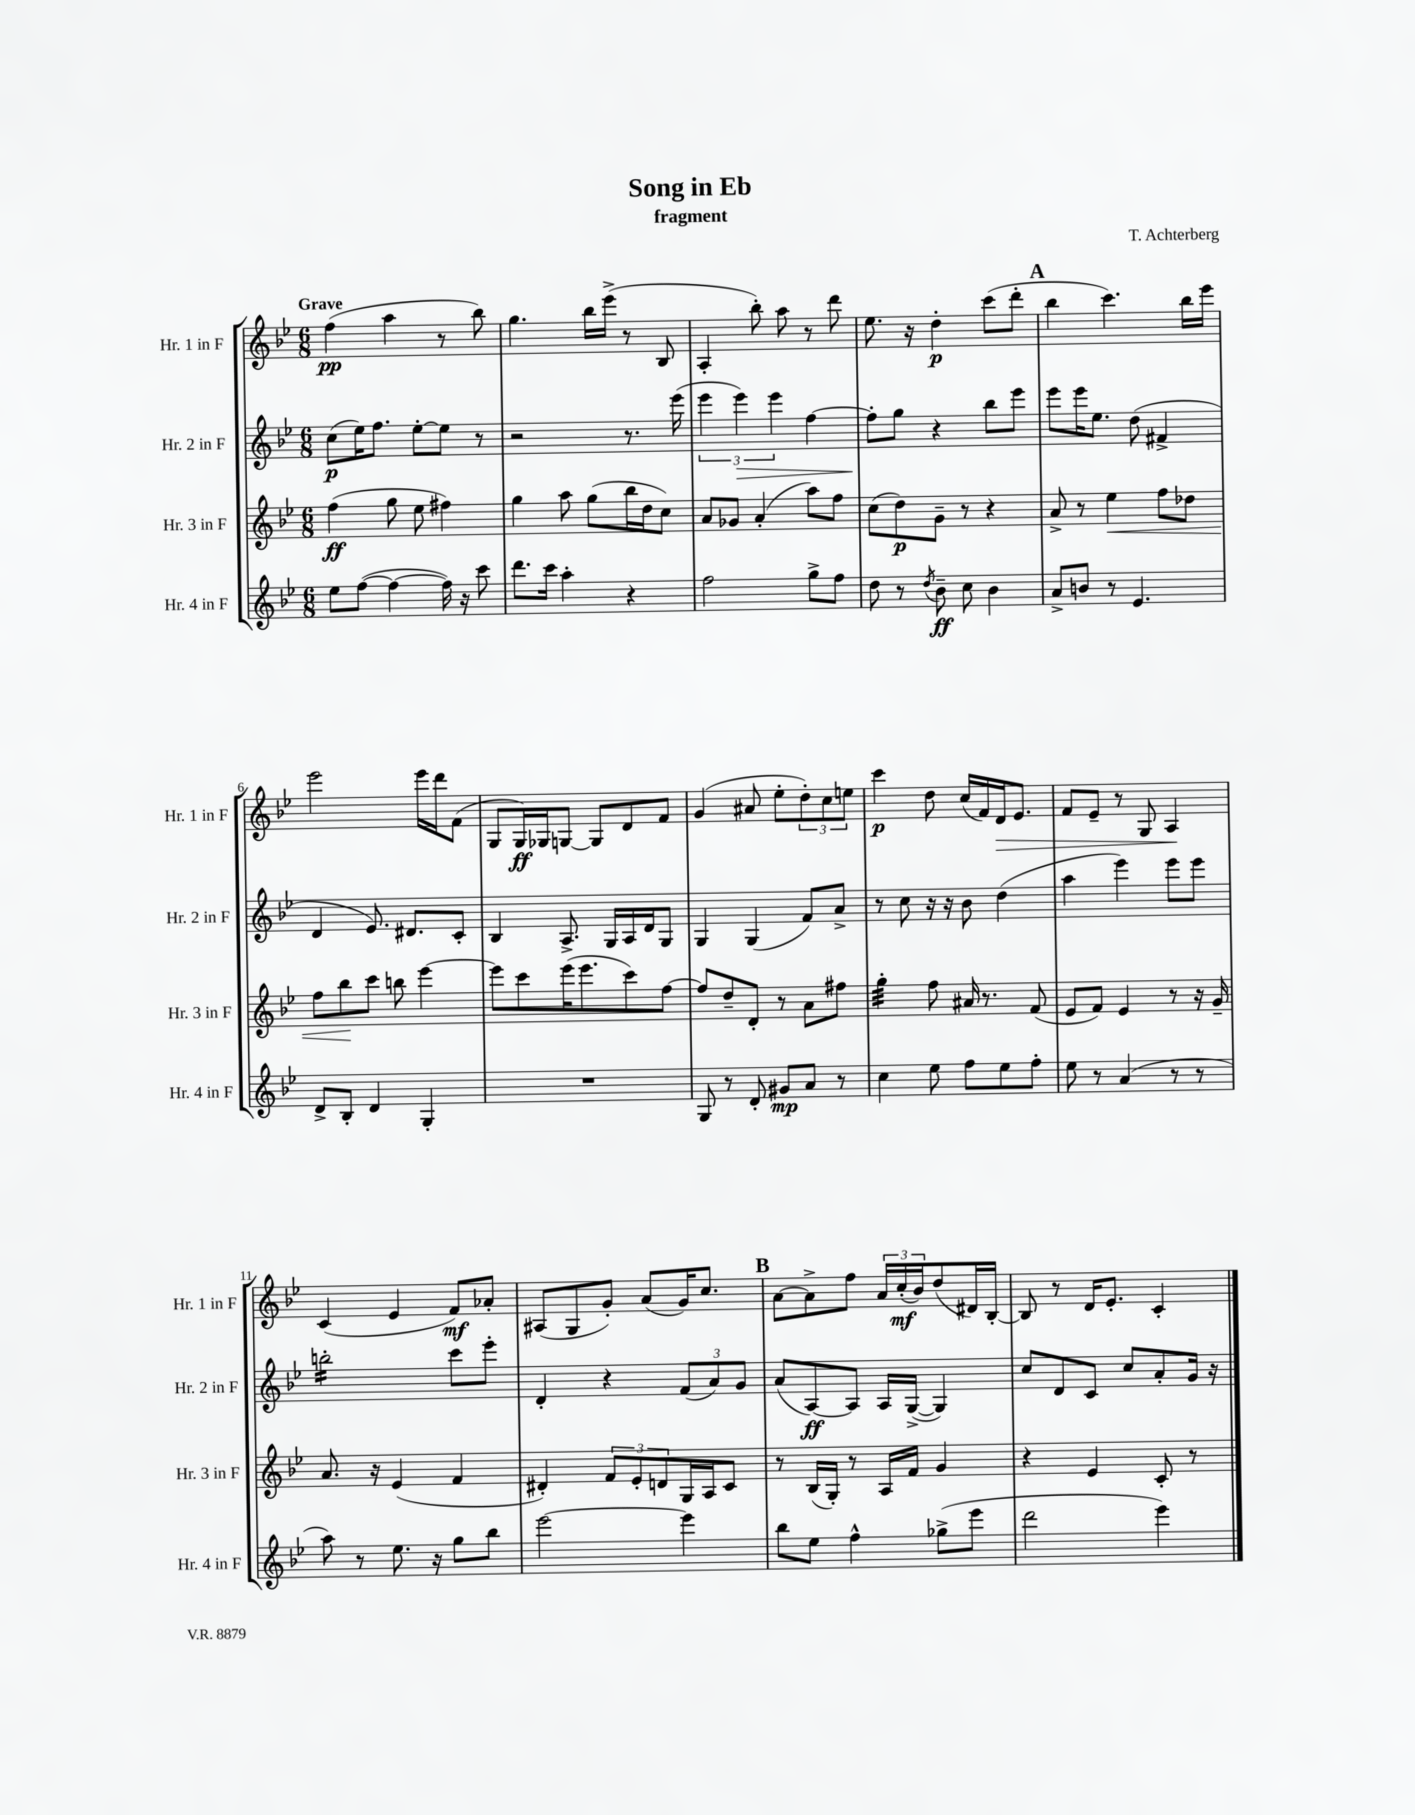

**kern	**kern	**kern	**kern
*staff4	*staff3	*staff2	*staff1
*clefG2	*clefG2	*clefG2	*clefG2
*k[b-e-]	*k[b-e-]	*k[b-e-]	*k[b-e-]
*M6/8	*M6/8	*M6/8	*M6/8
8ee-	(4ff	(8cc	(4ff
([8ff	.	16ee-)	.
.	.	8.ff	.
4ff_	8gg	.	4aa
.	8ee-	[8ee-'	.
16ff])	4ff#)	8ee-]	8r
16r	.	.	.
8ccc	.	8r	8bb-)
=	=	=	=
8.ddd	4gg	2r	4.gg
16ccc	.	.	.
4aa'	8aa	.	.
.	(8gg	.	16bb-
.	.	.	(16eee-^
4r	16bb-	8.r	8r
.	16dd	.	.
.	8cc)	.	8B-
.	.	(16eee-	.
=	=	=	=
2ff	8a	6eee-	4A'
.	8g-	.	.
.	.	6eee-)	.
.	(4a'	.	8bb-')
.	.	6eee-	.
.	.	.	8aa
8gg^	8aa)	[4ff	8r
8ff	8ff	.	8ddd
=	=	=	=
8dd	(8cc	8ff']	8.ee-
8r	8dd)	8gg	.
.	.	.	16r
8qdd	.	.	.
8b-~	8g~	4r	4dd'
8cc	8r	.	.
4b-	4r	8bb-	(8ccc
.	.	8eee-	8ddd'
=	=	=	=
8a^	8a^	8eee-	4bb-
8b	8r	16eee-	.
.	.	8.ee-	.
8r	4ee-	.	4.ccc)
4.e-	.	(8dd	.
.	8ff	4f#^	.
.	8dd-	.	16bb-
.	.	.	16eee-
=	=	=	=
8d^	8ff	4d	2eee-
8B-'	8bb-	.	.
4d	8ccc	8.e-)	.
.	8bb	.	.
.	.	8.d#	.
4G'	[4eee-	.	16eee-
.	.	.	16ddd
.	.	8c'	(8f
=	=	=	=
2.r	8eee-]	4B-	8G
.	8ccc	.	16G)
.	.	.	16G-
.	(16eee-	8.A^	[8G
.	8.eee-	.	.
.	.	.	8G]
.	.	16G	.
.	8ccc)	16A	8d
.	.	16d	.
.	[8ff	8G	8f
=	=	=	=
8G	8ff]	4G	(4g
8r	8dd~	.	.
8d'	8d'	(4G	8a#
8g#	8r	.	8ee-'
8a	8a	8f)	12dd')
.	.	.	12cc
8r	8ff#	8a^	.
.	.	.	12ee
=	=	=	=
4cc	4gg'	8r	4ccc
.	.	8cc	.
8ee-	8ff	16r	8dd
.	.	16r	.
8ff	16a#	8b-	(16cc
.	8.r	.	16f)
8ee-	.	(4dd	16d
.	.	.	8.e-
8ff'	(8f	.	.
=	=	=	=
8ee-	8e-	4aa	8f
8r	8f)	.	8e-~
(4a	4e-	4eee-)	8r
.	.	.	8G
8r	8r	8eee-	4A
8r	16r	8eee-	.
.	16g~	.	.
=	=	=	=
8aa)	8.a	2bb'	(4c
8r	.	.	.
.	16r	.	.
8.ee-	(4e-	.	4e-
16r	.	.	.
8gg	4f	8ccc	8f)
8bb-	.	8eee-'	8a-'
=	=	=	=
[2eee-	4d#')	4d'	(8A#
.	.	.	8G
.	12f	4r	8g')
.	12e-'	.	.
.	.	.	(8a
.	12d	.	.
4eee-]	16G	(12f	16g)
.	16A	.	8.cc
.	.	12a)	.
.	8c	.	.
.	.	12g	.
=	=	=	=
8bb-	8r	(8a	[8a
8ee-	(16B-	[8A)	8a^]
.	16G')	.	.
4ff^^	8r	8A]	8ff
.	16A	16A	24a
.	.	.	(24cc'
.	16f	([16G^	.
.	.	.	24b-)
(8gg-^	4g	4G])	(8dd
8eee-	.	.	16d#)
.	.	.	[16B-'
=	=	=	=
2ddd	4r	8cc	8B-]
.	.	8d	8r
.	4e-	8c	16d
.	.	.	8.e-'
.	.	8cc	.
4eee-)	8c'	8a'	4c'
.	8r	16g	.
.	.	16r	.
==	==	==	==
*-	*-	*-	*-
